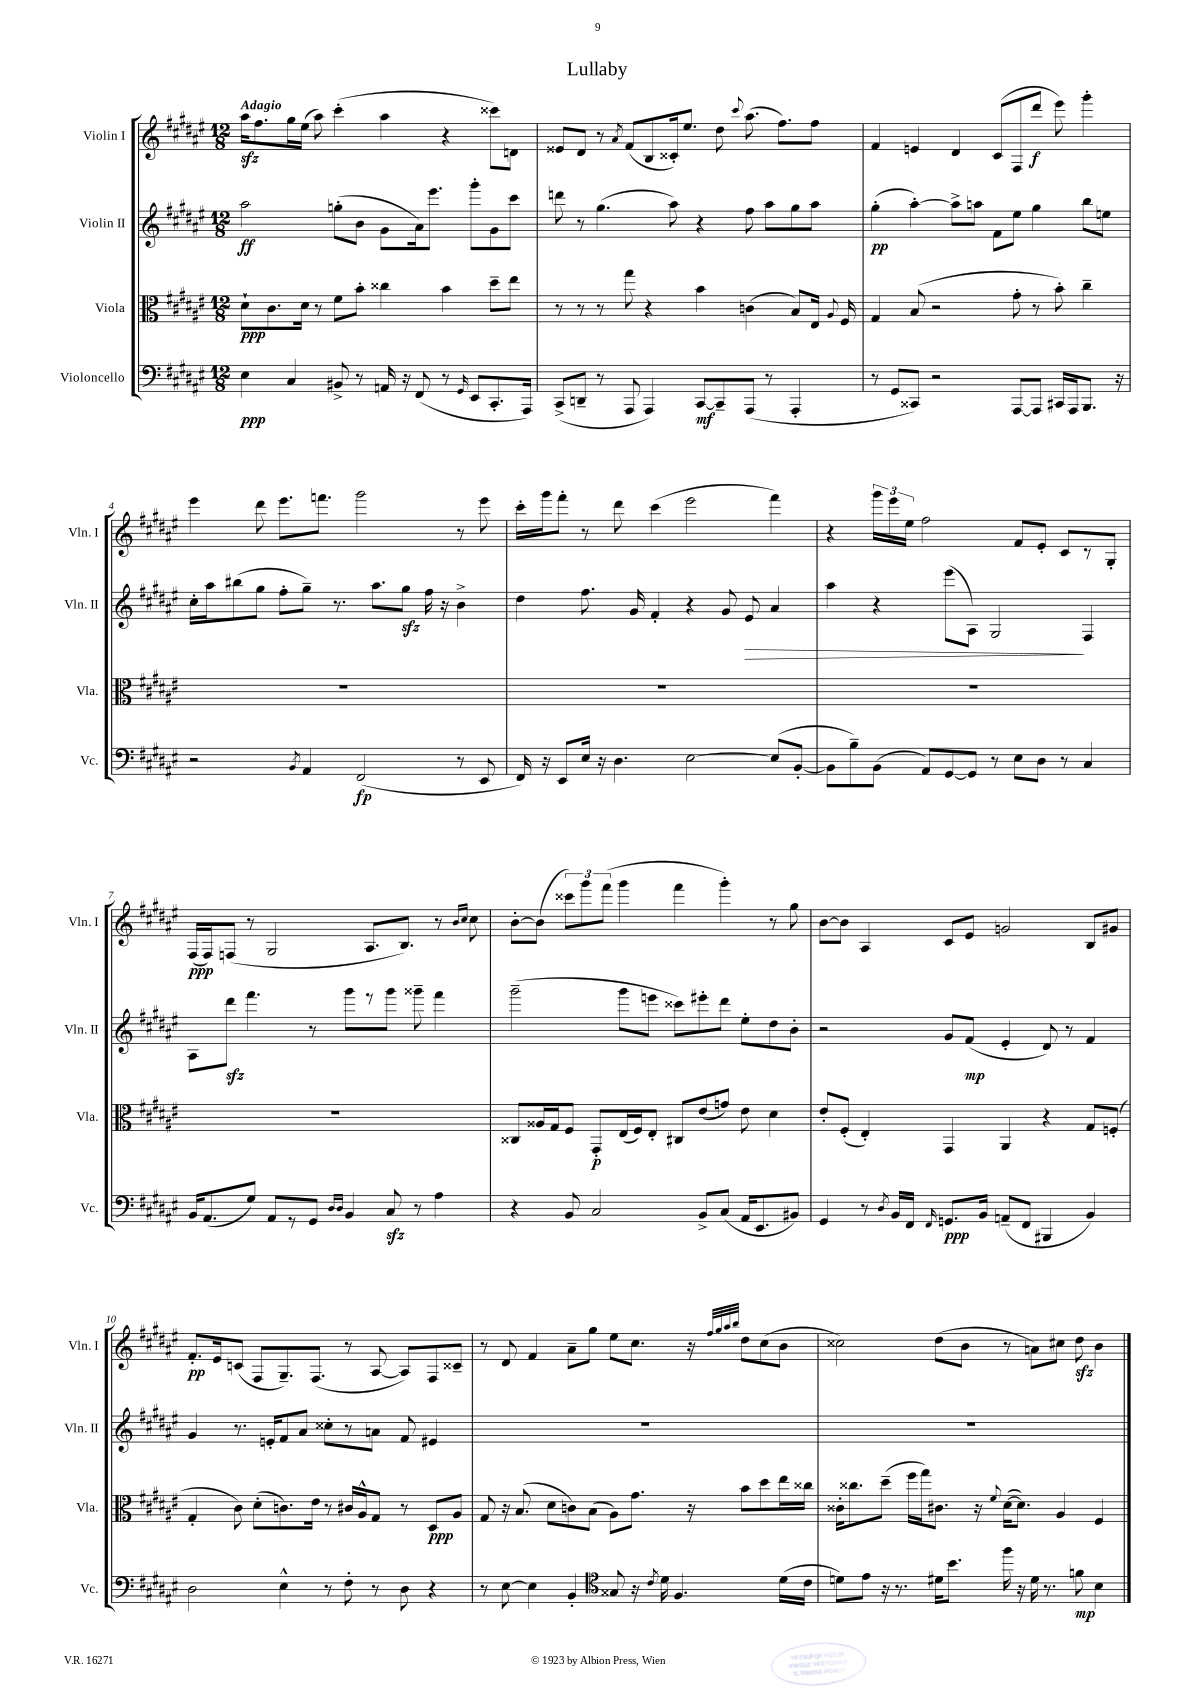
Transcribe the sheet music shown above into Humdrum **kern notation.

**kern	**kern	**kern	**kern
*staff4	*staff3	*staff2	*staff1
*clefF4	*clefC3	*clefG2	*clefG2
*k[f#c#g#d#a#e#]	*k[f#c#g#d#a#e#]	*k[f#c#g#d#a#e#]	*k[f#c#g#d#a#e#]
*M12/8	*M12/8	*M12/8	*M12/8
4E#	8d#`	2aa#	16aa#
.	.	.	8.ff#
.	8.c#	.	.
4C#	.	.	16gg#
.	16d#	.	(16ee#
.	8r	.	8aa#)
8BB#^	8f#	(8gg'	(4ccc#'
8r	8b'	8b	.
16AA	4cc##	8g#	4aa#
16r	.	.	.
(8FF#	.	16a#)	.
.	.	8.eee#	.
8r	4b	.	4r
16qqGG#	.	.	.
8EE#	.	8ggg#'	.
8.CC#'	8dd#~	8g#	8ccc##)
.	8ee#	8ccc#	8d
16AAA#)	.	.	.
=	=	=	=
(8CC#^	8r	8ddd	8e##
8DD~	8r	8r	8d#
8r	8r	(4.gg#	8r
.	.	.	8qa#
8AAA#	8gg#	.	(8f#
4AAA#)	4r	.	8B
.	.	8aa#)	16c##')
.	.	.	8.ee#
[8CC#	4b	4r	.
8CC#~]	.	.	8dd#
.	.	.	8qqccc#
(8AAA#	(4c	8ff#	(8.aa#
8r	.	8aa#	.
.	.	.	8.ff#)
4AAA#'	8B)	8gg#	.
.	16E#	8aa#	8ff#
.	8qqA#	.	.
.	16F#	.	.
=	=	=	=
8r	4G#	(4gg#'	4f#
8GG#	.	.	.
8CC##)	(8B	[4aa#')	4e
2r	2r	.	.
.	.	8aa#^]	4d#
.	.	8aa	.
.	.	8f#	(8c#
[8AAA#	8g#'	8ee#	8F#
8AAA#]	8r	4gg#	8ddd#
16CC#	8b')	.	8eee#)
16AAA#	.	.	.
8.BBB	4cc#~	8bb	4ggg#'
.	.	8ee	.
16r	.	.	.
=	=	=	=
2r	1.r	16cc#'	4eee#
.	.	16aa#	.
.	.	(8bb#	.
.	.	8gg#	8ddd#
.	.	8ff#'	8.eee#
8qBB	.	.	.
4AA#	.	8gg#~)	.
.	.	.	8.fff
.	.	8.r	.
(2FF#	.	.	2ggg#
.	.	8.aa#	.
.	.	8gg#	.
.	.	16ff#	.
.	.	16r	.
8r	.	4b^	8r
8EE#	.	.	8eee#
=	=	=	=
16FF#)	1.r	4dd#	16ccc#'
16r	.	.	16ggg#
8EE#	.	.	8fff#'
16E#	.	8.ff#	8r
16r	.	.	.
4.D#	.	.	8ddd#
.	.	16g#	.
.	.	4f#'	(4ccc#
[2E#	.	4r	2eee#
.	.	8g#	.
.	.	8e#	.
(8E#]	.	4a#	4fff#)
[8BB'	.	.	.
=	=	=	=
8BB]	1.r	4aa#	4r
8B~)	.	.	.
(8BB	.	4r	24ggg#
.	.	.	24eee#
.	.	.	24ee#
8AA#)	.	.	2ff#
[8GG#	.	(8eee#	.
8GG#]	.	8A#)	.
8r	.	2G#	.
8E#	.	.	8f#
8D#	.	.	8e#'
8r	.	.	8c#
4C#	.	4F#	8r
.	.	.	8G#'
=	=	=	=
16BB	1.r	8A#	(16F#
(8.AA#	.	.	16F#)
.	.	8ddd#	(8F
8G#)	.	4.fff#	8r
8AA#	.	.	2G#
8r	.	.	.
8GG#	.	8r	.
16qqD#	.	.	.
16qqD#	.	.	.
4BB	.	8ggg#	.
.	.	8r	8.A#
8C#	.	8ggg#	.
.	.	.	8.B)
8r	.	8ggg##~	.
4A#	.	4fff#	8r
.	.	.	16qqb
.	.	.	16qqcc#
.	.	.	8cc#
=	=	=	=
4r	8C##	(2ggg#~	[8b'
.	16A##	.	(8b]
.	16G#	.	.
8BB	8F#	.	12ccc##)
.	.	.	12ggg#
2C#	8GG#'	.	.
.	.	.	(12fff#
.	(16E#	8ggg#	4ggg#
.	16F#)	.	.
.	8E#'	8eee	.
.	8C#	8ccc##)	4fff#
8BB^	(8e#	8eee#'	.
(8C#	8g)	8ddd#	4ggg#')
16AA#	8e#	8ee#'	.
8.EE#	.	.	.
.	4d#	8dd#	8r
8BB#)	.	8b'	8gg#
=	=	=	=
4GG#	8e#'	2r	[8b
.	(8F#'	.	8b]
8r	4E#')	.	4A#
8qD#	.	.	.
16BB	.	.	.
16FF#	.	.	.
16qqFF#	.	.	.
8.GG	4GG#	8g#	8c#
.	.	(8f#	8e#
16BB	.	.	.
(8AA~	4AA#	4e#'	2g
8FF#	.	.	.
4BBB#	4r	8d#)	.
.	.	8r	.
4BB)	8G#	4f#	8B
.	(8F'	.	8g#
=	=	=	=
2D#	4G#'	4g#	8.f#'
.	.	.	16e#
.	8c#)	8.r	(8c
.	(8d#'	.	8F#
.	.	16e'	.
4E#^^	8.c)	8f#	8.G#~)
.	.	8a#	.
.	16e#	.	(8.F#
8r	8r	8cc##'	.
8F#'	16c#	8r	8r
.	16A#^^	.	.
8r	8G#	8a	[8A#
8D#	8r	8f#	8A#])
4r	8D#	4e#	8F#
.	8A#	.	8c##~
=	=	=	=
8r	8G#	1.r	8r
[8E#	16r	.	8d#
.	(8.B	.	.
4E#]	.	.	4f#
.	8d#	.	.
4BB'	8c)	.	8a#~
.	(8B	.	8gg#
*clefC4	*	*	*
8G##	8A#)	.	8ee#
16r	8.g#	.	8.cc#
8qc#	.	.	.
16d#	.	.	.
4.F#	.	.	.
.	16r	.	16r
.	.	.	32qqff#
.	.	.	32qqgg#
.	.	.	32qqaa#
.	.	.	32qqbb
.	8b	.	8dd#
.	8dd#	.	(8cc#
(16d#	16ee#	.	8b
16c#	16cc##	.	.
=	=	=	=
8d)	16c##'	1.r	2cc##)
.	8.cc##	.	.
8e#	.	.	.
16r	(8dd#~	.	.
8.r	.	.	.
.	16ff#	.	.
.	16gg#)	.	.
16d#	8.c#	.	(8dd#
8.b	.	.	.
.	.	.	8b
.	16r	.	.
.	8qqf#	.	.
16ff#	([16d#	.	8r
16r	8.d#])	.	.
16d#	.	.	8a)
8.r	.	.	.
.	4A#	.	8cc#
8f	.	.	8dd#
4B	4F#	.	4b
==	==	==	==
*-	*-	*-	*-
